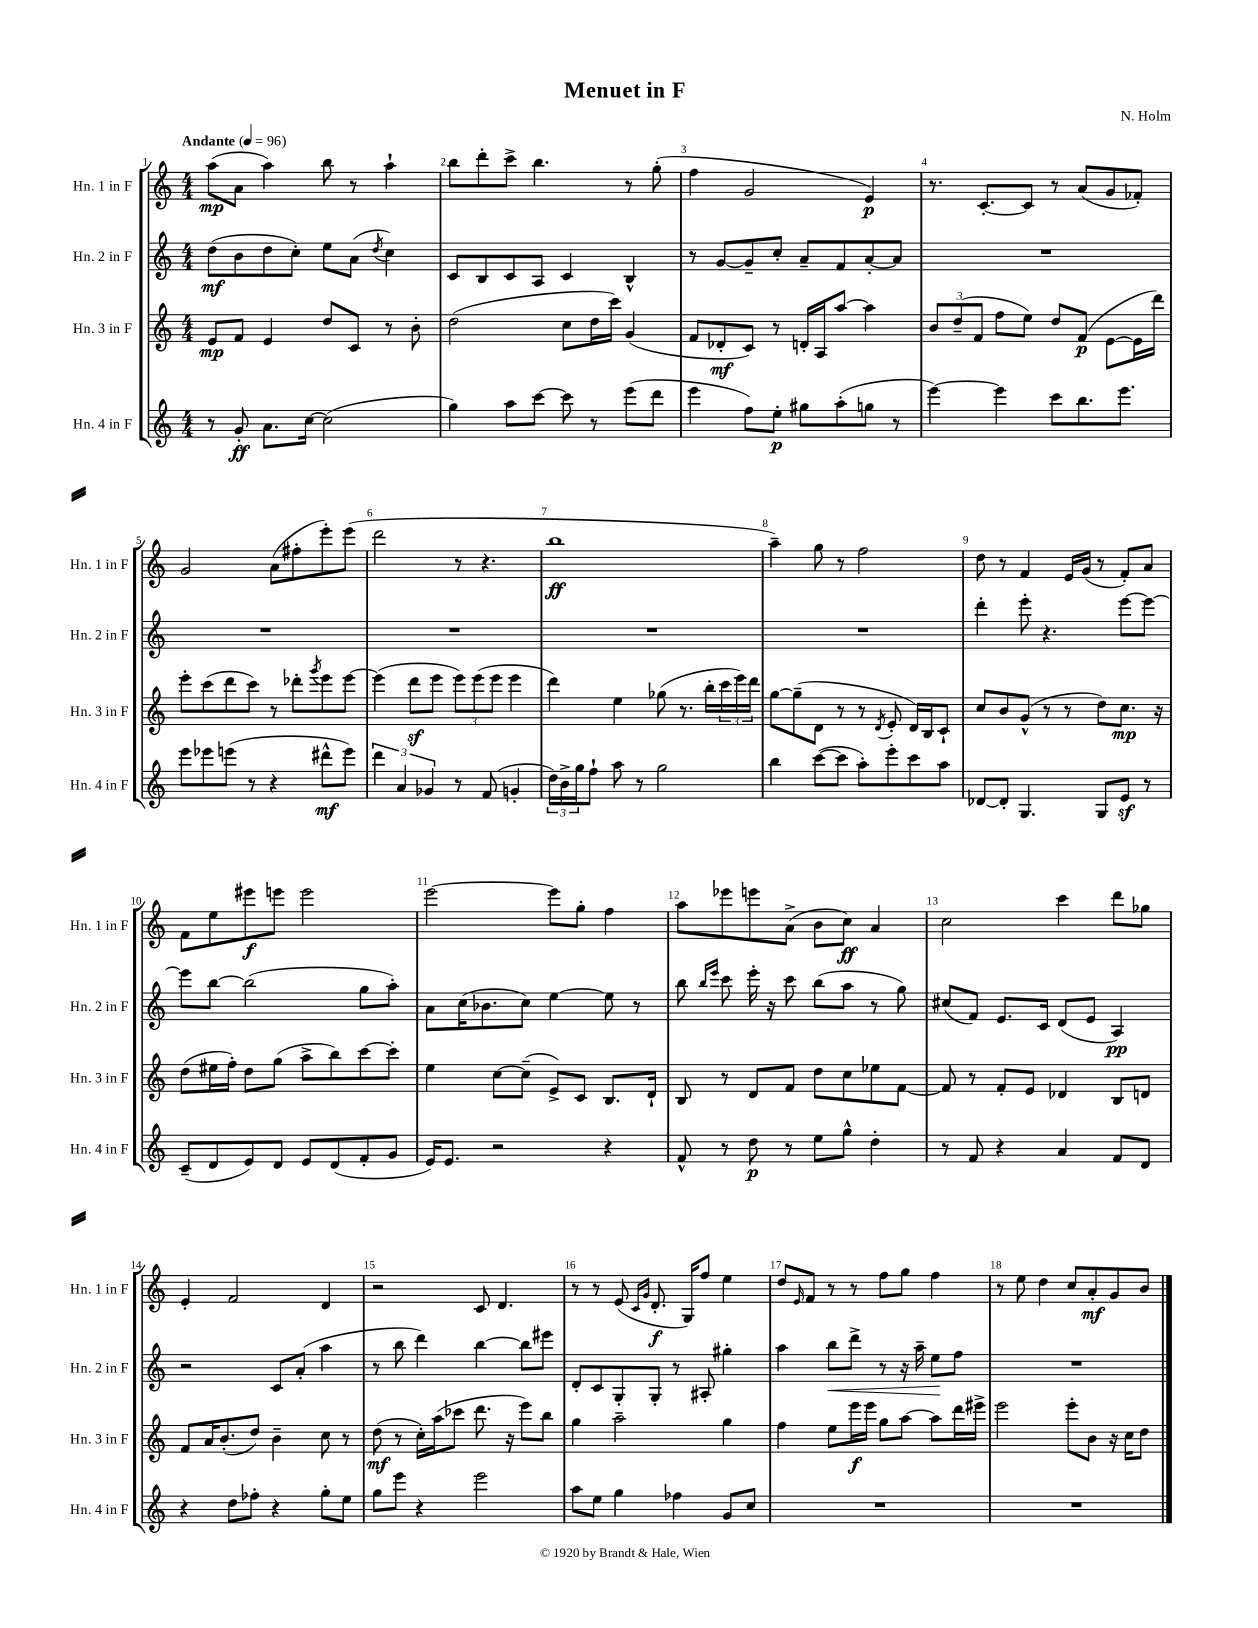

**kern	**dynam	**kern	**dynam	**kern	**dynam	**kern	**dynam
*part4	*part4	*part3	*part3	*part2	*part2	*part1	*part1
*staff4	*staff4	*staff3	*staff3	*staff2	*staff2	*staff1	*staff1
*I"Hn. 4 in F	*	*I"Hn. 3 in F	*	*I"Hn. 2 in F	*	*I"Hn. 1 in F	*
*I'Hn. 4 in F	*	*I'Hn. 3 in F	*	*I'Hn. 2 in F	*	*I'Hn. 1 in F	*
*clefG2	*	*clefG2	*	*clefG2	*	*clefG2	*
*k[]	*	*k[]	*	*k[]	*	*k[]	*
*M4/4	*	*M4/4	*	*M4/4	*	*M4/4	*
*MM96	*	*MM96	*	*MM96	*	*MM96	*
=1	=1	=1	=1	=1	=1	=1	=1
!	!	!	!	!	!	!LO:TX:a:B:t=Andante	!
8r	.	8e/L	mp	(8dd\L	mf	(8aa\L	mp
8g'/	ff	8f/J	.	8b\	.	8a\J	.
8.a\L	.	4e/	.	8dd\	.	4aa\)	.
.	.	.	.	8cc'\J)	.	.	.
[16cc\Jk	.	.	.	.	.	.	.
(2cc\]	.	8dd/L	.	8ee\L	.	8bb\	.
.	.	8c/J	.	(8a\J	.	8r	.
.	.	.	.	8qdd/	.	.	.
.	.	8r	.	4cc\)	.	4aa`\	.
.	.	8b'\	.	.	.	.	.
=2	=2	=2	=2	=2	=2	=2	=2
4gg\)	.	(2dd\	.	8c/L	.	8bb\L	.
.	.	.	.	8B/	.	8ddd'\	.
8aa\L	.	.	.	8c/	.	8ccc^\J	.
[8ccc\J	.	.	.	8A/J	.	4.bb\	.
8ccc\]	.	8cc\L	.	4c/	.	.	.
8r	.	16dd\L	.	.	.	.	.
.	.	16ccc\JJ)	.	.	.	.	.
(8eee\L	.	(4g/	.	4B^^/	.	8r	.
8ddd\J	.	.	.	.	.	(8gg'\	.
=3	=3	=3	=3	=3	=3	=3	=3
4eee\	.	8f/L	.	8r	.	4ff\	.
.	.	8d-X'/	mf	[8g/L	.	.	.
8ff\L)	.	8c/J)	.	8g~/]	.	2g/	.
8ee'\J	p	8r	.	8cc'/J	.	.	.
8gg#X\L	.	16dn'/LL	.	8a~/L	.	.	.
.	.	16A/J	.	.	.	.	.
(8aa'\	.	[8aa/J	.	8f/	.	.	.
8ggn\J	.	4aa\]	.	[8a'/	.	4e/)	p
8r	.	.	.	8a/J]	.	.	.
=4	=4	=4	=4	=4	=4	=4	=4
[4eee\)	.	12b/L	.	1r	.	8.r	.
.	.	(12dd~/	.	.	.	.	.
.	.	12f/J	.	.	.	.	.
.	.	.	.	.	.	[8.c'/L	.
4eee\]	.	8ff\L	.	.	.	.	.
.	.	8ee\J)	.	.	.	8c/J]	.
8ccc\L	.	8dd/L	.	.	.	8r	.
8.bb\	.	(8f/J	p	.	.	(8a/L	.
.	.	[8e\L	.	.	.	8g/	.
8.eee\J	.	.	.	.	.	.	.
.	.	16e\L]	.	.	.	8f-X'/J)	.
.	.	16ddd\JJ)	.	.	.	.	.
!!LO:LB:g=z
=5	=5	=5	=5	=5	=5	=5	=5
8eee\L	.	8eee'\L	.	1r	.	2g/	.
8eee-X\	.	(8ccc\	.	.	.	.	.
(8eeen\J	.	8ddd\	.	.	.	.	.
8r	.	8ccc\J)	.	.	.	.	.
4r	.	8r	.	.	.	(8a\L	.
.	.	8ddd-X'\L	.	.	.	8ff#X'\	.
.	.	8qggg/	.	.	.	.	.
8ddd#X^^\L	mf	8eee\	.	.	.	8eee'\)	.
8eee\J)	.	[8eee\J	.	.	.	(8eee\J	.
=6	=6	=6	=6	=6	=6	=6	=6
6ddd\	.	(4eee\]	.	1r	.	2ddd\	.
6a/	.	.	.	.	.	.	.
.	.	8dddz\L	.	.	.	.	.
6g-X/	.	.	.	.	.	.	.
.	.	8eee\J	.	.	.	.	.
8r	.	12eee\L)	.	.	.	8r	.
.	.	(12eee\	.	.	.	.	.
(8f/	.	.	.	.	.	4.r	.
.	.	12eee\J	.	.	.	.	.
4gn'/	.	4eee\	.	.	.	.	.
=7	=7	=7	=7	=7	=7	=7	=7
24dd\LL)	.	4ddd\)	.	1r	.	1bb	ff
24b^\	.	.	.	.	.	.	.
24gg\J	.	.	.	.	.	.	.
8ff`\J	.	.	.	.	.	.	.
8aa\	.	4ee\	.	.	.	.	.
8r	.	.	.	.	.	.	.
2gg\	.	(8gg-X\	.	.	.	.	.
.	.	8.r	.	.	.	.	.
.	.	16bb'\LL	.	.	.	.	.
.	.	24ccc\	.	.	.	.	.
.	.	24eee\)	.	.	.	.	.
.	.	24ddd\JJ	.	.	.	.	.
=8	=8	=8	=8	=8	=8	=8	=8
4bb\	.	[8gg\L	.	1r	.	4aa~\)	.
.	.	(8gg~\]	.	.	.	.	.
([8ccc\L	.	8d\J	.	.	.	8gg\	.
8ccc\J]	.	8r	.	.	.	8r	.
8aa'\L)	.	8r	.	.	.	2ff\	.
.	.	8qd/	.	.	.	.	.
8eee'\	.	8e'/	.	.	.	.	.
8ccc\	.	16d/LL)	.	.	.	.	.
.	.	16B/J	.	.	.	.	.
8aa\J	.	8c`/J	.	.	.	.	.
=9	=9	=9	=9	=9	=9	=9	=9
[8d-X/L	.	8cc/L	.	4ddd'\	.	8dd\	.
8d-'/J]	.	8b/	.	.	.	8r	.
4.G/	.	(8g^^/J	.	8eee'\	.	4f/	.
.	.	8r	.	4.r	.	.	.
.	.	8r	.	.	.	16e/LL	.
.	.	.	.	.	.	(16g/JJ	.
8G/L	.	8dd\L)	.	.	.	8r	.
8ez/J	.	8.cc\J	mp	[8eee\L	.	8f'/L)	.
8r	.	.	.	8eee\J_	.	8a/J	.
.	.	16r	.	.	.	.	.
!!LO:LB:g=z
=10	=10	=10	=10	=10	=10	=10	=10
(8c~/L	.	(8dd\L	.	8eee\L]	.	8f\L	.
8d/	.	16ee#X\L	.	[8bb\J	.	8ee\	.
.	.	16ff'\JJ)	.	.	.	.	.
8e/)	.	8dd\L	.	(2bb\]	.	8eee#X\	f
8d/J	.	(8gg\J	.	.	.	8eeen\J	.
8e/L	.	8aa^\L	.	.	.	2eee\	.
(8d/	.	8bb\)	.	.	.	.	.
8f'/	.	[8ccc\	.	8gg\L	.	.	.
8g/J	.	8ccc'\J]	.	8aa'\J)	.	.	.
=11	=11	=11	=11	=11	=11	=11	=11
16e/KL)	.	4ee\	.	8a\L	.	[2eee\	.
8.e/J	.	.	.	.	.	.	.
.	.	.	.	(16cc\K	.	.	.
.	.	.	.	8.b-X\	.	.	.
2r	.	[8cc\L	.	.	.	.	.
.	.	(8cc~\J]	.	8cc\J)	.	.	.
.	.	8e^/L)	.	[4ee\	.	8eee\L]	.
.	.	8c/J	.	.	.	8gg'\J	.
4r	.	8.B/L	.	8ee\]	.	4ff\	.
.	.	.	.	8r	.	.	.
.	.	16d`/Jk	.	.	.	.	.
=12	=12	=12	=12	=12	=12	=12	=12
8f^^/	.	8B/	.	8bb\	.	8aa\L	.
.	.	.	.	16qqbb/LL	.	.	.
.	.	.	.	16qqeee/JJ	.	.	.
8r	.	8r	.	8ccc\	.	8eee-X\	.
8dd\	p	8d/L	.	16eee'\	.	8eeen\	.
.	.	.	.	16r	.	.	.
8r	.	8f/J	.	8ccc\	.	(8a^\J	.
8ee\L	.	8dd\L	.	(8bb\L	.	8b\L	.
8gg^^\J	.	8cc\	.	8aa\J	.	8cc\J)	ff
4dd'\	.	8ee-X\	.	8r	.	4a/	.
.	.	[8f\J	.	8gg\)	.	.	.
=13	=13	=13	=13	=13	=13	=13	=13
8r	.	8f/]	.	(8cc#X/L	.	2cc\	.
8f/	.	8r	.	8f/J)	.	.	.
4r	.	8f'/L	.	8.e/L	.	.	.
.	.	8e/J	.	.	.	.	.
.	.	.	.	16c/Jk	.	.	.
4a/	.	4d-X/	.	(8d/L	.	4ccc\	.
.	.	.	.	8e/J	.	.	.
8f/L	.	8B/L	.	4A/)	pp	8ddd\L	.
8d/J	.	8dn/J	.	.	.	8gg-X\J	.
!!LO:LB:g=z
=14	=14	=14	=14	=14	=14	=14	=14
4r	.	8f/L	.	2r	.	4e'/	.
.	.	16a/K	.	.	.	.	.
.	.	(8.b'/	.	.	.	.	.
8dd\L	.	.	.	.	.	2f/	.
8ff-X'\J	.	8dd/J)	.	.	.	.	.
4r	.	4b~\	.	8c/L	.	.	.
.	.	.	.	(8a'/J	.	.	.
8gg'\L	.	8cc\	.	4aa\	.	4d/	.
8ee\J	.	8r	.	.	.	.	.
=15	=15	=15	=15	=15	=15	=15	=15
8gg\L	.	(8dd\	mf	8r	.	2r	.
8eee\J	.	8r	.	8bb\	.	.	.
4r	.	16cc'\LL)	.	4ddd\)	.	.	.
.	.	(16aa\J	.	.	.	.	.
.	.	8ccc-X\J	.	.	.	.	.
2eee\	.	8.ddd\	.	[4bb\	.	8c/	.
.	.	.	.	.	.	4.d/	.
.	.	16r	.	.	.	.	.
.	.	8eee\L)	.	8bb\L]	.	.	.
.	.	8bb\J	.	8eee#X\J	.	.	.
=16	=16	=16	=16	=16	=16	=16	=16
8aa\L	.	4gg\	.	8d'/L	.	8r	.
8ee\J	.	.	.	8c/	.	8r	.
4gg\	.	2aa~\	.	8G'/	.	(8e/	.
.	.	.	.	.	.	16qqc/LL	.
.	.	.	.	.	.	16qqg/JJ	.
.	.	.	.	8G'/J	.	8.d'/	f
4ff-X\	.	.	.	8r	.	.	.
.	.	.	.	.	.	16G/KL)	.
.	.	.	.	8A#X'/	.	8ff/J	.
8g/L	.	4gg\	.	4gg#X'\	.	4ee\	.
8cc/J	.	.	.	.	.	.	.
=17	=17	=17	=17	=17	=17	=17	=17
1r	.	4ff\	.	4aa\	.	8dd/L	.
.	.	.	.	.	.	16qqe/	.
.	.	.	.	.	.	8f/J	.
!	!	!	!	!	!LO:HP:b	!	!
.	.	8ee\L	.	8bb\L	<	8r	.
.	.	16eee\L	f	8ddd^\J	.	8r	.
.	.	16eee\JJ	.	.	.	.	.
.	.	8gg\L	.	8r	.	8ff\L	.
.	.	[8aa\J	.	16r	.	8gg\J	.
.	.	.	.	16aa~\	.	.	.
.	.	8aa\L]	.	8ee\L	.	4ff\	.
.	.	16ddd\L	.	8ff\J	[	.	.
.	.	16eee#X^\JJ	.	.	.	.	.
=18	=18	=18	=18	=18	=18	=18	=18
1r	.	2eee\	.	1r	.	8r	.
.	.	.	.	.	.	8ee\	.
.	.	.	.	.	.	4dd\	.
.	.	8eee'\L	.	.	.	8cc/L	.
.	.	8b\J	.	.	.	8a'/	mf
.	.	16r	.	.	.	8g/	.
.	.	16cc\KL	.	.	.	.	.
.	.	8dd\J	.	.	.	8b/J	.
==	==	==	==	==	==	==	==
*-	*-	*-	*-	*-	*-	*-	*-
